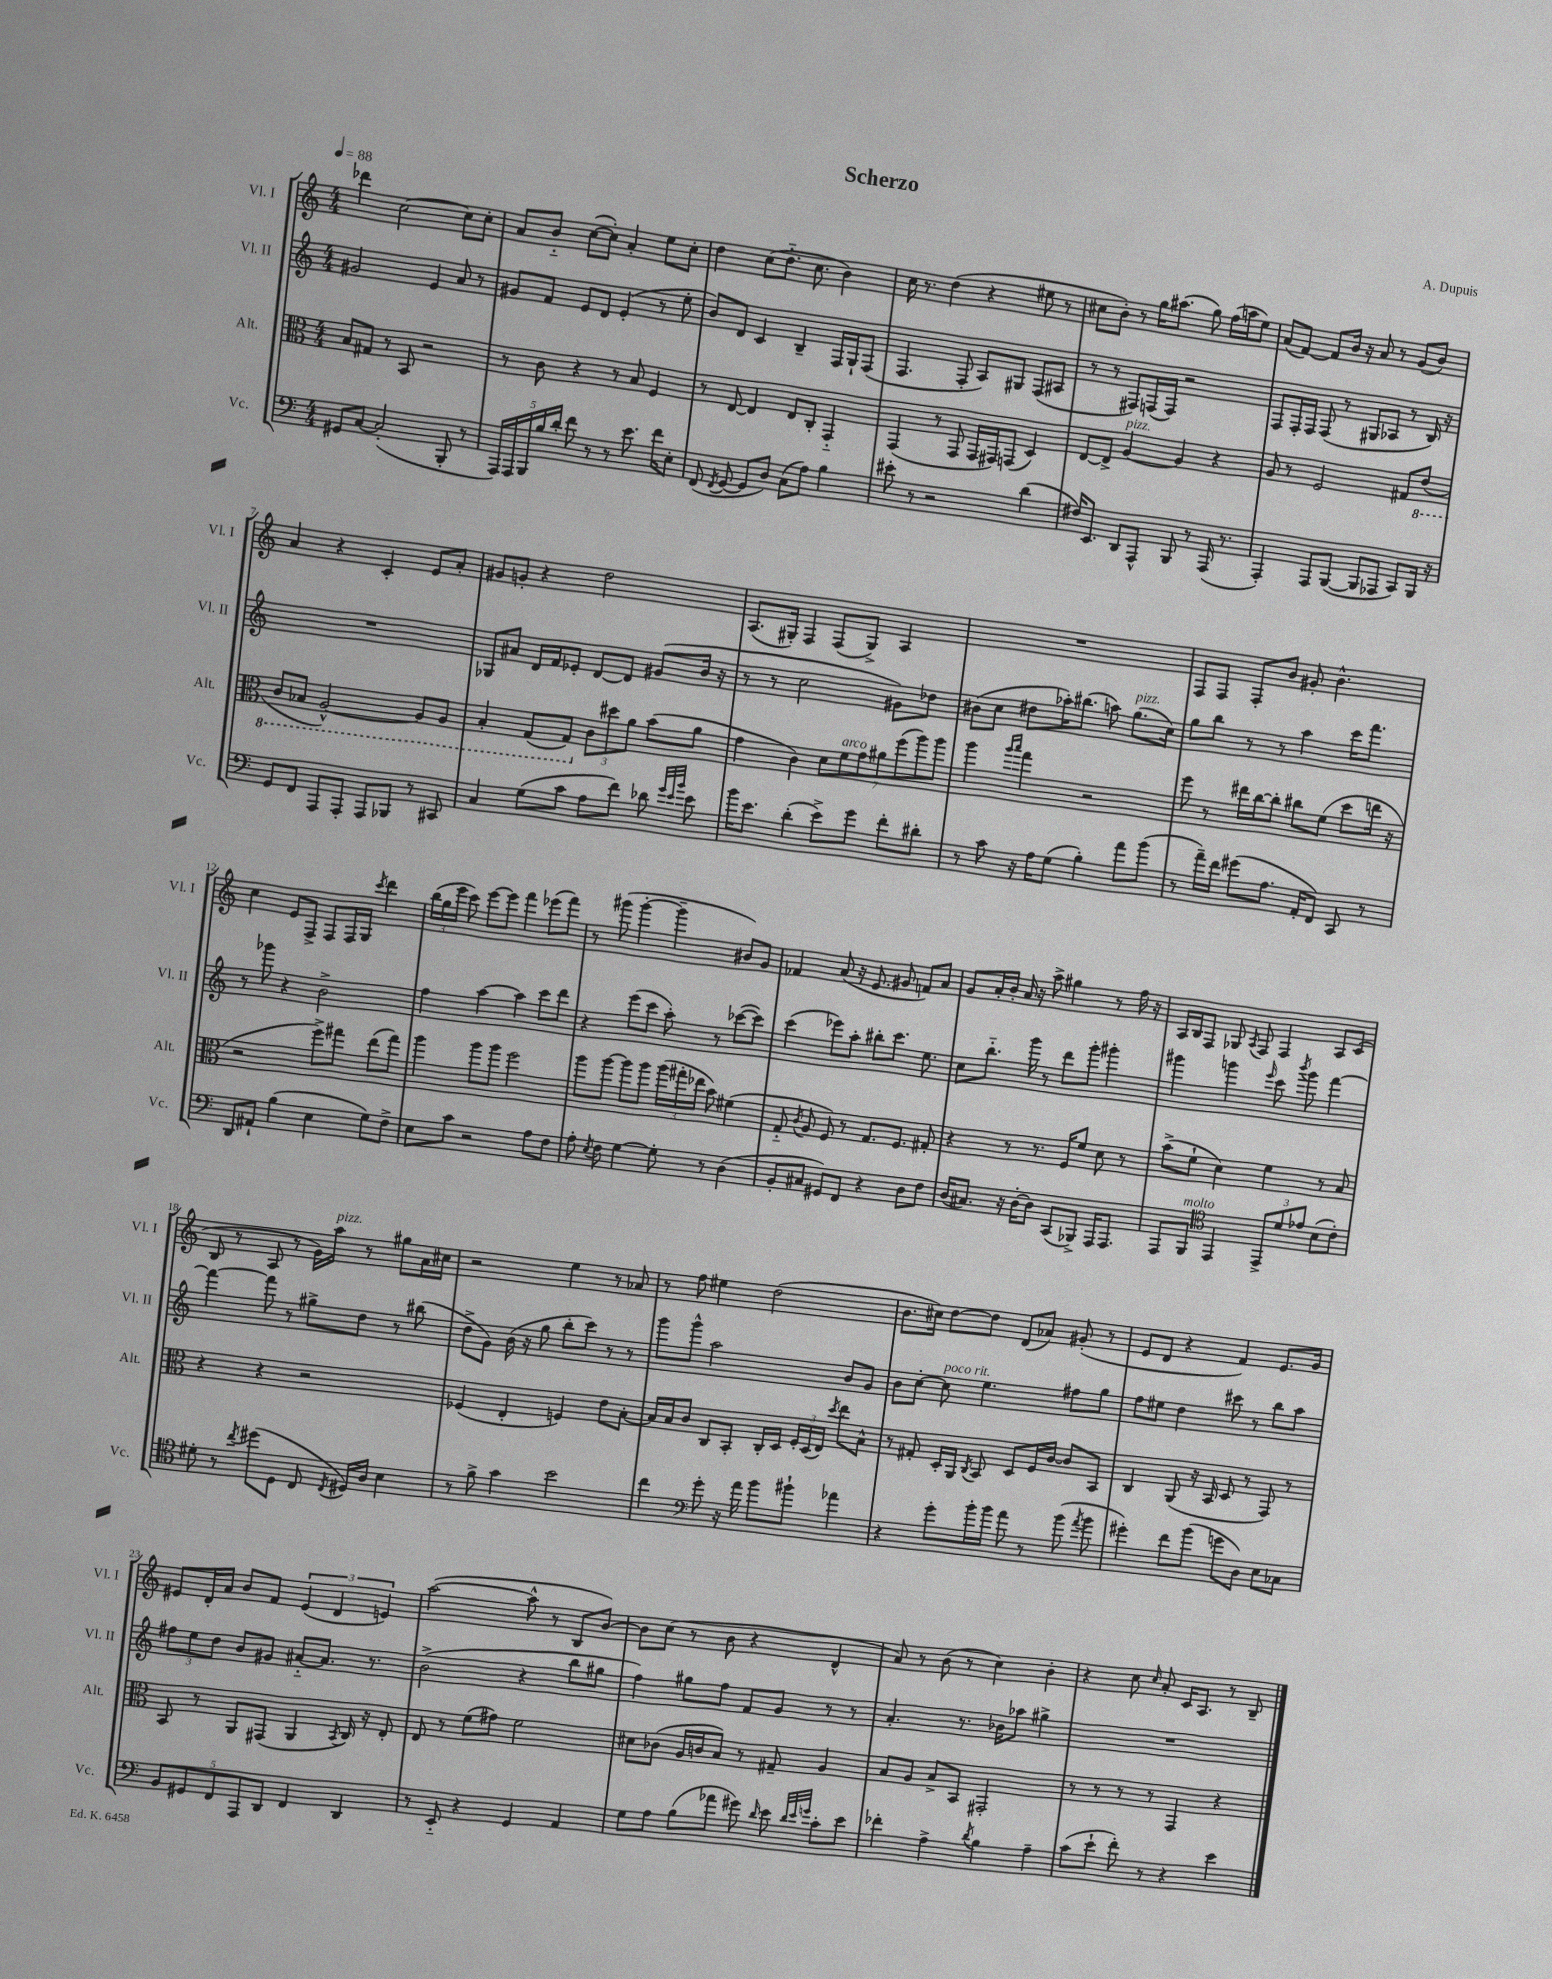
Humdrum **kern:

**kern	**kern	**kern	**kern
*staff4	*staff3	*staff2	*staff1
*clefF4	*clefC3	*clefG2	*clefG2
*k[]	*k[]	*k[]	*k[]
*M4/4	*M4/4	*M4/4	*M4/4
*MM88	*MM88	*MM88	*MM88
8GG#	8B	2g#	4ddd-
[8C	8G#	.	.
(2C']	8r	.	[2cc
.	8BB	.	.
.	2r	4e	.
8BBB'	.	8a	8cc]
8r	.	8r	8cc'
=	=	=	=
20AAA)	8r	8g#	8a
20AAA	.	.	.
20BBB	.	.	.
.	8c	8f	8b'~
20B	.	.	.
20d'	.	.	.
8f	4r	8e	([8cc
8r	.	8d	8cc'])
8r	8r	(4e'	4a'
8.e	8B	.	.
.	4F	8r	8ee
16f	.	.	.
8E'	.	8ee'	8cc'
=	=	=	=
(8FF	8r	8b)	4dd
8qFF	.	.	.
[8GG	[8E	8d	.
8GG]	4E]	4c	(8cc
8D)	.	.	8.dd'~
(8C	8E	4B~	.
.	.	.	8.cc
8A)	8C'	.	.
4B	4GG'~	16F	4b)
.	.	16G`	.
.	.	(8F	.
=	=	=	=
8e#'	(4GG	4.F	16cc
.	.	.	8.r
8r	.	.	.
2r	8r	.	(4dd
.	8GG	8F'	.
.	16GG	8A)	4r
.	16GG#)	.	.
.	(8GG	8G#	.
(4d	4D)	(8F	8ee#
.	.	8A#	8r
=	=	=	=
16F#)	[8E	8r	8cc#
8.EE	.	.	.
.	8E^]	8r	8b')
8DD	[4A	8F#)	8r
8AAA^^	.	(16F	16gg
.	.	16F)	(8.aa#
8BBB	4A]	2r	.
8r	.	.	8gg)
(16AAA	4r	.	(16ff
8.r	.	.	16aa
.	.	.	8ee)
=	=	=	=
4AAA')	8A	8F	(8a
.	8r	16F'	[8f)
.	.	16F	.
8AAA	2F	(8F	8f]
([8BBB	.	8r	16b
.	.	.	16r
8BBB]	.	8G#	8a
8AAA-	.	8A-	8r
8CC)	8G#	8r	(8g
16BBB	(8E	16B)	8b)
16r	.	16r	.
=	=	=	=
8GG	8C	1r	4a
8FF	8BB-	.	.
8AAA	[2AA^^)	.	4r
8AAA'	.	.	.
8AAA	.	.	4c'
8BBB-	.	.	.
8r	8AA]	.	8e
8CC#	8AA	.	8a'
=	=	=	=
4C	4BB'	8G-	8g#
.	.	8a#	8g'
(8G	(8GG	16d	4r
.	.	16f	.
8c	8GG)	8e-'	.
8A	12c	[8d	2dd
.	12dd#	.	.
8f)	.	8d]	.
.	12a	.	.
8d-	(8b	(8g#	.
32qqg	.	.	.
32qqe	.	.	.
32qqb	.	.	.
8e	8a	16b	.
.	.	16r	.
=	=	=	=
16b	4g	8r	(8.A
8.e	.	.	.
.	.	8r	.
.	.	.	16G#')
(4d'	4c)	2cc	4F
8e^)	14d	.	(8F
.	14f	.	.
8g	.	.	8G#^)
.	14g	.	.
.	14a#	.	.
8f'	.	8g#)	4A
.	(14ff	.	.
.	14aa)	.	.
8d#'	.	8dd-	.
.	14aa	.	.
=	=	=	=
8r	4aa	(8b#	1r
8c	.	8cc	.
.	16qqaa	.	.
.	16qqbb	.	.
16r	4gg	8dd#	.
16A	.	.	.
(8G	.	16aa-')	.
.	.	(8.bb#	.
4B')	2r	.	.
.	.	8aa)	.
8a	.	(8.gg	.
(8b	.	.	.
.	.	16cc)	.
=	=	=	=
8r	8ff	8gg	8F
16a~)	8r	8bb	8F
16f	.	.	.
(8g#	16ee#	8r	8F'
.	[16cc	.	.
8.A	8cc']	8r	8b
.	8cc#	4aa	8g#'
16AA'	.	.	.
8FF)	(8f	.	4.b^^
8CC	8dd	16ccc	.
.	.	8.fff	.
8r	16ee	.	.
.	16r	.	.
=	=	=	=
8DD	2r	8r	4cc
8AA#`	.	8ggg-	.
(4B	.	4r	8e
.	.	.	8F^
4E	8ff^)	2b^	8F
.	8gg#	.	16F
.	.	.	16G
.	.	.	8qccc
8G)	(8ee	.	4ddd
8F^	8gg#)	.	.
=	=	=	=
8E	4aa	4ff	(24bb
.	.	.	24gg
.	.	.	24eee
8c	.	.	8ccc)
2r	8aa	[4aa	[8eee
.	8aa	.	8eee]
.	2ff	4aa]	4fff
8A	.	8ccc	(8eee-
8F	.	8ddd	8fff)
=	=	=	=
8A'	8aa	4r	8r
8qE	.	.	.
8F	[8aa	.	(8ggg#
[4G	8aa]	(8eee	[4ggg#'
.	8aa	8ccc	.
8G']	(24aa	8aa')	4ggg#~]
.	24gg#'	.	.
.	24ee-	.	.
8r	8b)	8r	.
(4D	(4f#	([8ccc-	8b#)
.	.	8ccc-])	8g
=	=	=	=
8BB'	8G'~	(4ccc	4f-
.	8qc	.	.
8C#	8A	.	.
8GG#)	8F)	8eee-)	(8a
8FF	8r	8aa'	16r
.	.	.	8.e
4r	8.G	8bb#'	.
.	.	8.ccc	8g#
.	8.F	.	.
8D	.	.	8f)
.	.	8.ee	.
8F	8G#'	.	8a
=	=	=	=
(16D	4r	8cc	8g
8.C#)	.	.	.
.	.	8.bb'~	16a'
.	.	.	16b'
16r	8r	.	16a
[16D'	.	16ggg	16r
8D]	8.r	8r	8aa^
(8CC	.	8ddd	4gg#
.	16F	.	.
8BBB-^)	8f	8ggg'	.
16AAA	8d	4ggg#'	8r
8.AAA	.	.	.
.	8r	.	16ff
.	.	.	16r
=	=	=	=
8AAA	(8b^	4ggg#	16A
.	.	.	16B
8BBB	8f`	.	8F
*clefC4	*	*	*
4EE	4d)	4ggg	8G-
.	.	.	8qA
.	.	.	8F
.	.	16qqeee	.
12EE^	4f	8ccc	4F
12d	.	.	.
.	.	8qbbb	.
.	.	8ggg	.
12e-	.	.	.
(8B	8r	[4fff	8A
8c')	8B	.	(8c
=	=	=	=
8d#'	4r	4fff_	8B
8r	.	.	8r
8qcc	.	.	.
(8dd#	4r	8fff]	8A
8D	.	8r	8r
8C	2r	8gg#^	16g)
.	.	.	16aa
8qC	.	.	.
16D#)	.	8dd	8r
16A	.	.	.
4B	.	8r	8gg#
.	.	(8bb#	16a
.	.	.	16cc#
=	=	=	=
8r	(4F-	8dd^	2r
8f^	.	8g)	.
4g	4E'	(16b	.
.	.	16r	.
.	.	8gg	.
2b	4F)	8bb'	4ee
.	.	8ccc)	.
.	8e	8r	8r
.	[8B'	8r	8a-
=	=	=	=
4cc	16B]	8ggg	8r
.	16B	.	.
.	8c	8ggg^^	8ff
*clefF4	*	*	*
8g'	8C	2aa	4ee#
16r	8BB'	.	.
16a	.	.	.
8b	16C'	.	(2dd
.	16D	.	.
8b#`	24F'	.	.
.	(24D	.	.
.	24E)	.	.
.	8qdd	.	.
4a-	8ee	8b	.
.	8B^^	8g	.
=	=	=	=
4r	8r	8b	8.b
.	8G#'	[8cc'	.
.	.	.	16cc#)
8g'	16D'	8cc]	[8dd
.	16AA	.	.
.	8qC	.	.
16b'	8BB	4.ee	8dd]
16b	.	.	.
8a	8D	.	(8d
8r	16F	.	8a-)
.	[16c	.	.
(8b	8c]	8ff#	(8g#'
8qa	.	.	.
8b	8BB	8gg	8r
=	=	=	=
4g#')	4C	8ff	8e
.	.	8ee#	8d
8f	(8AA	4dd	4r
(8b	16r	.	.
.	16BB	.	.
8g	8D	8ccc#	4f)
8D)	8r	8r	.
8E	8GG)	8bb	8.e
8C-	8r	8aa	.
.	.	.	16g
=	=	=	=
10BB	8BB	12ff#	8e#
.	.	12ee	.
10GG#	.	.	.
.	8r	.	16d'
.	.	12dd	.
.	.	.	16a
10FF	.	.	.
.	8AA	8b	8b
10AAA	.	.	.
.	(8GG#	8g#	8f
10DD	.	.	.
4FF	4AA	[8a#'~	(6e#
.	.	8.a#]	.
.	.	.	6d
.	8qBB	.	.
4DD	16C)	.	.
.	16r	8.r	.
.	.	.	6e)
.	8E'	.	.
=	=	=	=
8r	8E	(2b^	([2aa
8EE'~	8r	.	.
4r	(8f	.	.
.	8g#)	.	.
4GG	2f	4r	8aa^^]
.	.	.	8r
4AA	.	8bb	8B
.	.	8gg#	[8b)
=	=	=	=
8G	8d#	4ff)	8b]
8A	(8c-	.	(8cc
(8B	16A	8gg#	8r
.	16c	.	.
8a-	8B)	8ff	8b
8g#)	8r	8f	4r
16qqd	.	.	.
8e	8G#~	8g	.
32qqd	.	.	.
32qqe	.	.	.
32qqg	.	.	.
8c'	4A	8r	4d^^
8e	.	8r	.
=	=	=	=
4f-'	8B	4.a'	8a)
.	8A	.	8r
4A^	8B^	.	(8b
.	8BB	8.r	8r
8qd	.	.	.
4B	2GG#'	.	4cc)
.	.	16b-	.
.	.	8aa-	.
4A~	.	4gg#^	4b'
=	=	=	=
(8c	8r	1r	4r
8e`	8r	.	.
8f')	8r	.	8cc
.	.	.	16qqcc
8r	8r	.	8a'
4r	4GG	.	16c
.	.	.	8.A
4e	4r	.	8r
.	.	.	8B~
==	==	==	==
*-	*-	*-	*-
